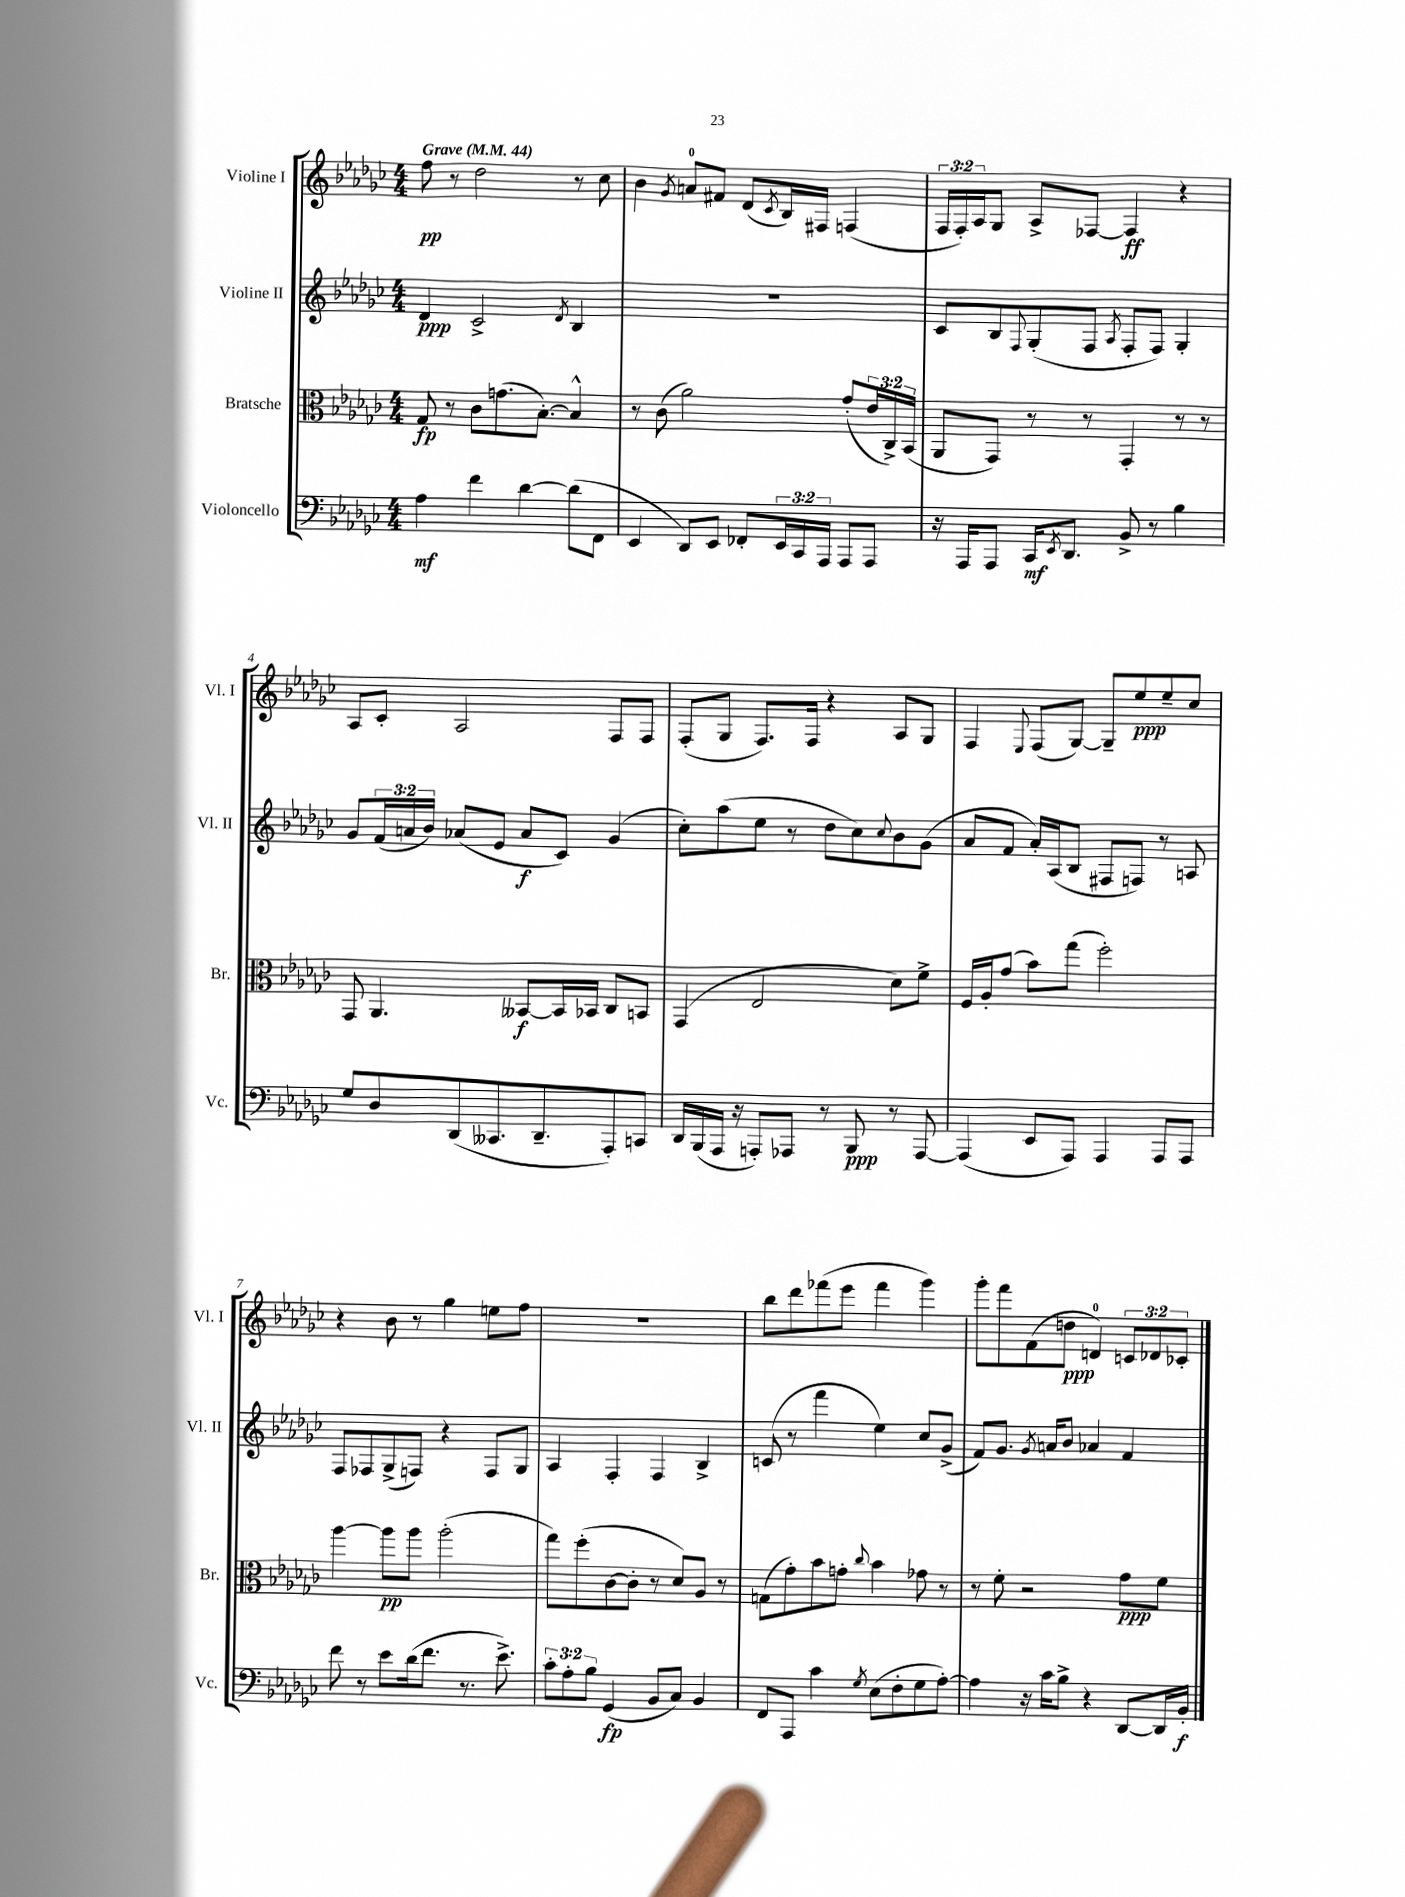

**kern	**dynam	**kern	**dynam	**kern	**dynam	**kern	**dynam
*part4	*part4	*part3	*part3	*part2	*part2	*part1	*part1
*staff4	*staff4	*staff3	*staff3	*staff2	*staff2	*staff1	*staff1
*I"Violoncello	*	*I"Bratsche	*	*I"Violine II	*	*I"Violine I	*
*I'Vc.	*	*I'Br.	*	*I'Vl. II	*	*I'Vl. I	*
*clefF4	*	*clefC3	*	*clefG2	*	*clefG2	*
*k[b-e-a-d-g-c-]	*	*k[b-e-a-d-g-c-]	*	*k[b-e-a-d-g-c-]	*	*k[b-e-a-d-g-c-]	*
*M4/4	*	*M4/4	*	*M4/4	*	*M4/4	*
*MM44	*	*MM44	*	*MM44	*	*MM44	*
=1	=1	=1	=1	=1	=1	=1	=1
!	!	!	!	!	!	!LO:TX:a:B:t=Grave	!
4A-\	mf	8G-/	fp	4d-/	ppp	8ff\	pp
.	.	8r	.	.	.	8r	.
4f\	.	8c-\L	.	2c-^/	.	2dd-\	.
.	.	(8.gn\	.	.	.	.	.
[4d-\	.	.	.	.	.	.	.
.	.	[8.B-'\J)	.	.	.	.	.
.	.	.	.	8qd-/	.	.	.
(8d-\L]	.	4B-^^/]	.	4B-/	.	8r	.
8FF\J	.	.	.	.	.	8cc-\	.
=2	=2	=2	=2	=2	=2	=2	=2
4EE-/	.	8r	.	1r	.	4b-\	.
.	.	(8c-\	.	.	.	.	.
.	.	.	.	.	.	8qg-/	.
8DD-/L)	.	2a-\)	.	.	.	8an/L	.
8EE-/J	.	.	.	.	.	8f#X/J	.
8FF-X'/L	.	.	.	.	.	(8d-/L	.
.	.	.	.	.	.	8qc-/	.
24EE-/L	.	.	.	.	.	16B-/L)	.
24CC-/	.	.	.	.	.	.	.
.	.	.	.	.	.	16F#X/JJ	.
24AAA-/JJ	.	.	.	.	.	.	.
8AAA-/L	.	(8g-'/L	.	.	.	(4Fn/	.
8AAA-/J	.	24e-/L	.	.	.	.	.
.	.	24C-^/)	.	.	.	.	.
.	.	(24BB-/JJ	.	.	.	.	.
=3	=3	=3	=3	=3	=3	=3	=3
16r	.	8AA-/L	.	8c-/L	.	24F/LL	.
.	.	.	.	.	.	24F'/)	.
16AAA-/KL	.	.	.	.	.	.	.
.	.	.	.	.	.	24A-/J	.
8AAA-/J	.	8GG-/J)	.	8B-/	.	8G-/J	.
.	.	.	.	8qqF/	.	.	.
16CC-/KL	mf	8r	.	(8G-'/	.	8A-^/L	.
8qEE-/	.	.	.	.	.	.	.
8.DD-/J	.	.	.	.	.	.	.
.	.	8r	.	8F/J	.	[8F-X/J	.
.	.	.	.	8qA-/	.	.	.
8BB-^/	.	4GG-'/	.	8F'/L	.	4F-/]	ff
8r	.	.	.	8F/J)	.	.	.
4B-\	.	8r	.	4G-'/	.	4r	.
.	.	8r	.	.	.	.	.
!!LO:LB:g=z
=4	=4	=4	=4	=4	=4	=4	=4
8G-/L	.	8GG-/	.	8g-/L	.	8A-/L	.
8D-/	.	4.AA-/	.	(24f/L	.	8c-'/J	.
.	.	.	.	24an/	.	.	.
.	.	.	.	24b-/JJ)	.	.	.
(8DD-/	.	.	.	(8a-X/L	.	2A-/	.
8.CC--X/	.	.	.	8e-/J	.	.	.
.	.	[8BB--X/L	f	8a-/L	f	.	.
8.DD-~/	.	.	.	.	.	.	.
.	.	16BB--/L]	.	8c-/J)	.	.	.
.	.	16BB-X/JJ	.	.	.	.	.
8AAA-'/)	.	8C-/L	.	(4g-/	.	8F/L	.
8CCn/J	.	8BBn/J	.	.	.	8F/J	.
=5	=5	=5	=5	=5	=5	=5	=5
16DD-/LL	.	(4GG-/	.	8cc-'\L)	.	(8F'/L	.
(16BBB-/	.	.	.	.	.	.	.
16AAA-/JJ	.	.	.	(8aa-\	.	8G-/J	.
16r	.	.	.	.	.	.	.
8AAAn'/L)	.	2E-/	.	8ee-\J	.	8.F/L)	.
8AAA-X/J	.	.	.	8r	.	.	.
.	.	.	.	.	.	16F/Jk	.
8r	.	.	.	8dd-\L	.	4r	.
8BBB-/	ppp	.	.	8cc-\)	.	.	.
.	.	.	.	8qqcc-/	.	.	.
8r	.	8d-\L)	.	8b-\	.	8A-/L	.
[8AAA-/	.	8f^\J	.	(8g-\J	.	8G-/J	.
=6	=6	=6	=6	=6	=6	=6	=6
(4AAA-/]	.	16F/LL	.	8a-/L	.	4F/	.
.	.	16A-'/J	.	.	.	.	.
.	.	(8g-/J	.	8f/J	.	.	.
.	.	.	.	.	.	8qqE-/	.
8EE-/L	.	8b-\L)	.	16a-'/LL)	.	(8F/L	.
.	.	.	.	(16A-/J	.	.	.
8AAA-/J)	.	(8gg-\J	.	8B-/J	.	[8G-/J)	.
4AAA-/	.	2ff'\)	.	8F#X/L	.	8G-~/L]	.
.	.	.	.	8Fn/J)	.	8ee-/	ppp
8AAA-/L	.	.	.	8r	.	8ee-~/	.
8AAA-/J	.	.	.	8An/	.	8cc-/J	.
!!LO:LB:g=z
=7	=7	=7	=7	=7	=7	=7	=7
8f\	.	[4aa-\	.	8F/L	.	4r	.
8r	.	.	.	8F-X/	.	.	.
8e-\L	.	8aa-\L]	pp	(8G-^/	.	8b-\	.
(16d-\k	.	8aa-\J	.	8Fn/J)	.	8r	.
8.f\J	.	.	.	.	.	.	.
.	.	(2aa-'\	.	4r	.	4gg-\	.
8.r	.	.	.	.	.	.	.
.	.	.	.	8F/L	.	8een\L	.
8.e-^\)	.	.	.	.	.	.	.
.	.	.	.	8G-/J	.	8ff\J	.
=8	=8	=8	=8	=8	=8	=8	=8
12c-'\L	.	8gg-\L)	.	4A-/	.	1r	.
12A-'\	.	.	.	.	.	.	.
.	.	(8ff'\	.	.	.	.	.
12B-\J	.	.	.	.	.	.	.
(4GG-/	fp	[8c-\	.	4F'/	.	.	.
.	.	8c-'\J]	.	.	.	.	.
8BB-/L	.	8r	.	4F/	.	.	.
8C-/J)	.	8d-/L)	.	.	.	.	.
4BB-/	.	8A-/J	.	4B-^/	.	.	.
.	.	8r	.	.	.	.	.
=9	=9	=9	=9	=9	=9	=9	=9
8FF/L	.	(8Gn\L	.	(8cn/	.	8bb-\L	.
8AAA-/J	.	8g-'\)	.	8r	.	8ddd-\	.
4c-\	.	8b-\	.	4fff\	.	(8fff-X\	.
.	.	8gn'\J	.	.	.	8eee-\J	.
8qG-/	.	8qqcc-/	.	.	.	.	.
(8E-\L	.	4b-\	.	4ee-\)	.	4fff-\	.
8F'\	.	.	.	.	.	.	.
8G-\	.	8g-X\	.	8cc-/L	.	4ggg-\)	.
[8A-'\J)	.	8r	.	(8g-^/J	.	.	.
=10	=10	=10	=10	=10	=10	=10	=10
4A-\]	.	8r	.	8f/L)	.	8ggg-'\L	.
.	.	8f'\	.	8.g-/J	.	8fff\	.
16r	.	2r	.	.	.	(8f\	.
.	.	.	.	8qg-/	.	.	.
16c-\KL	.	.	.	16an/KL	.	.	.
8B-^\J	.	.	.	8b-/J	.	8ddn\J	ppp
4r	.	.	.	4a-X/	.	4dn/)	.
[8DD-/L	.	8g-\L	ppp	4f/	.	12cn/L	.
.	.	.	.	.	.	12d-X/	.
16DD-/L]	.	8f\J	.	.	.	.	.
.	.	.	.	.	.	12c-X'/J	.
16BB-'/JJ	f	.	.	.	.	.	.
==	==	==	==	==	==	==	==
*-	*-	*-	*-	*-	*-	*-	*-
